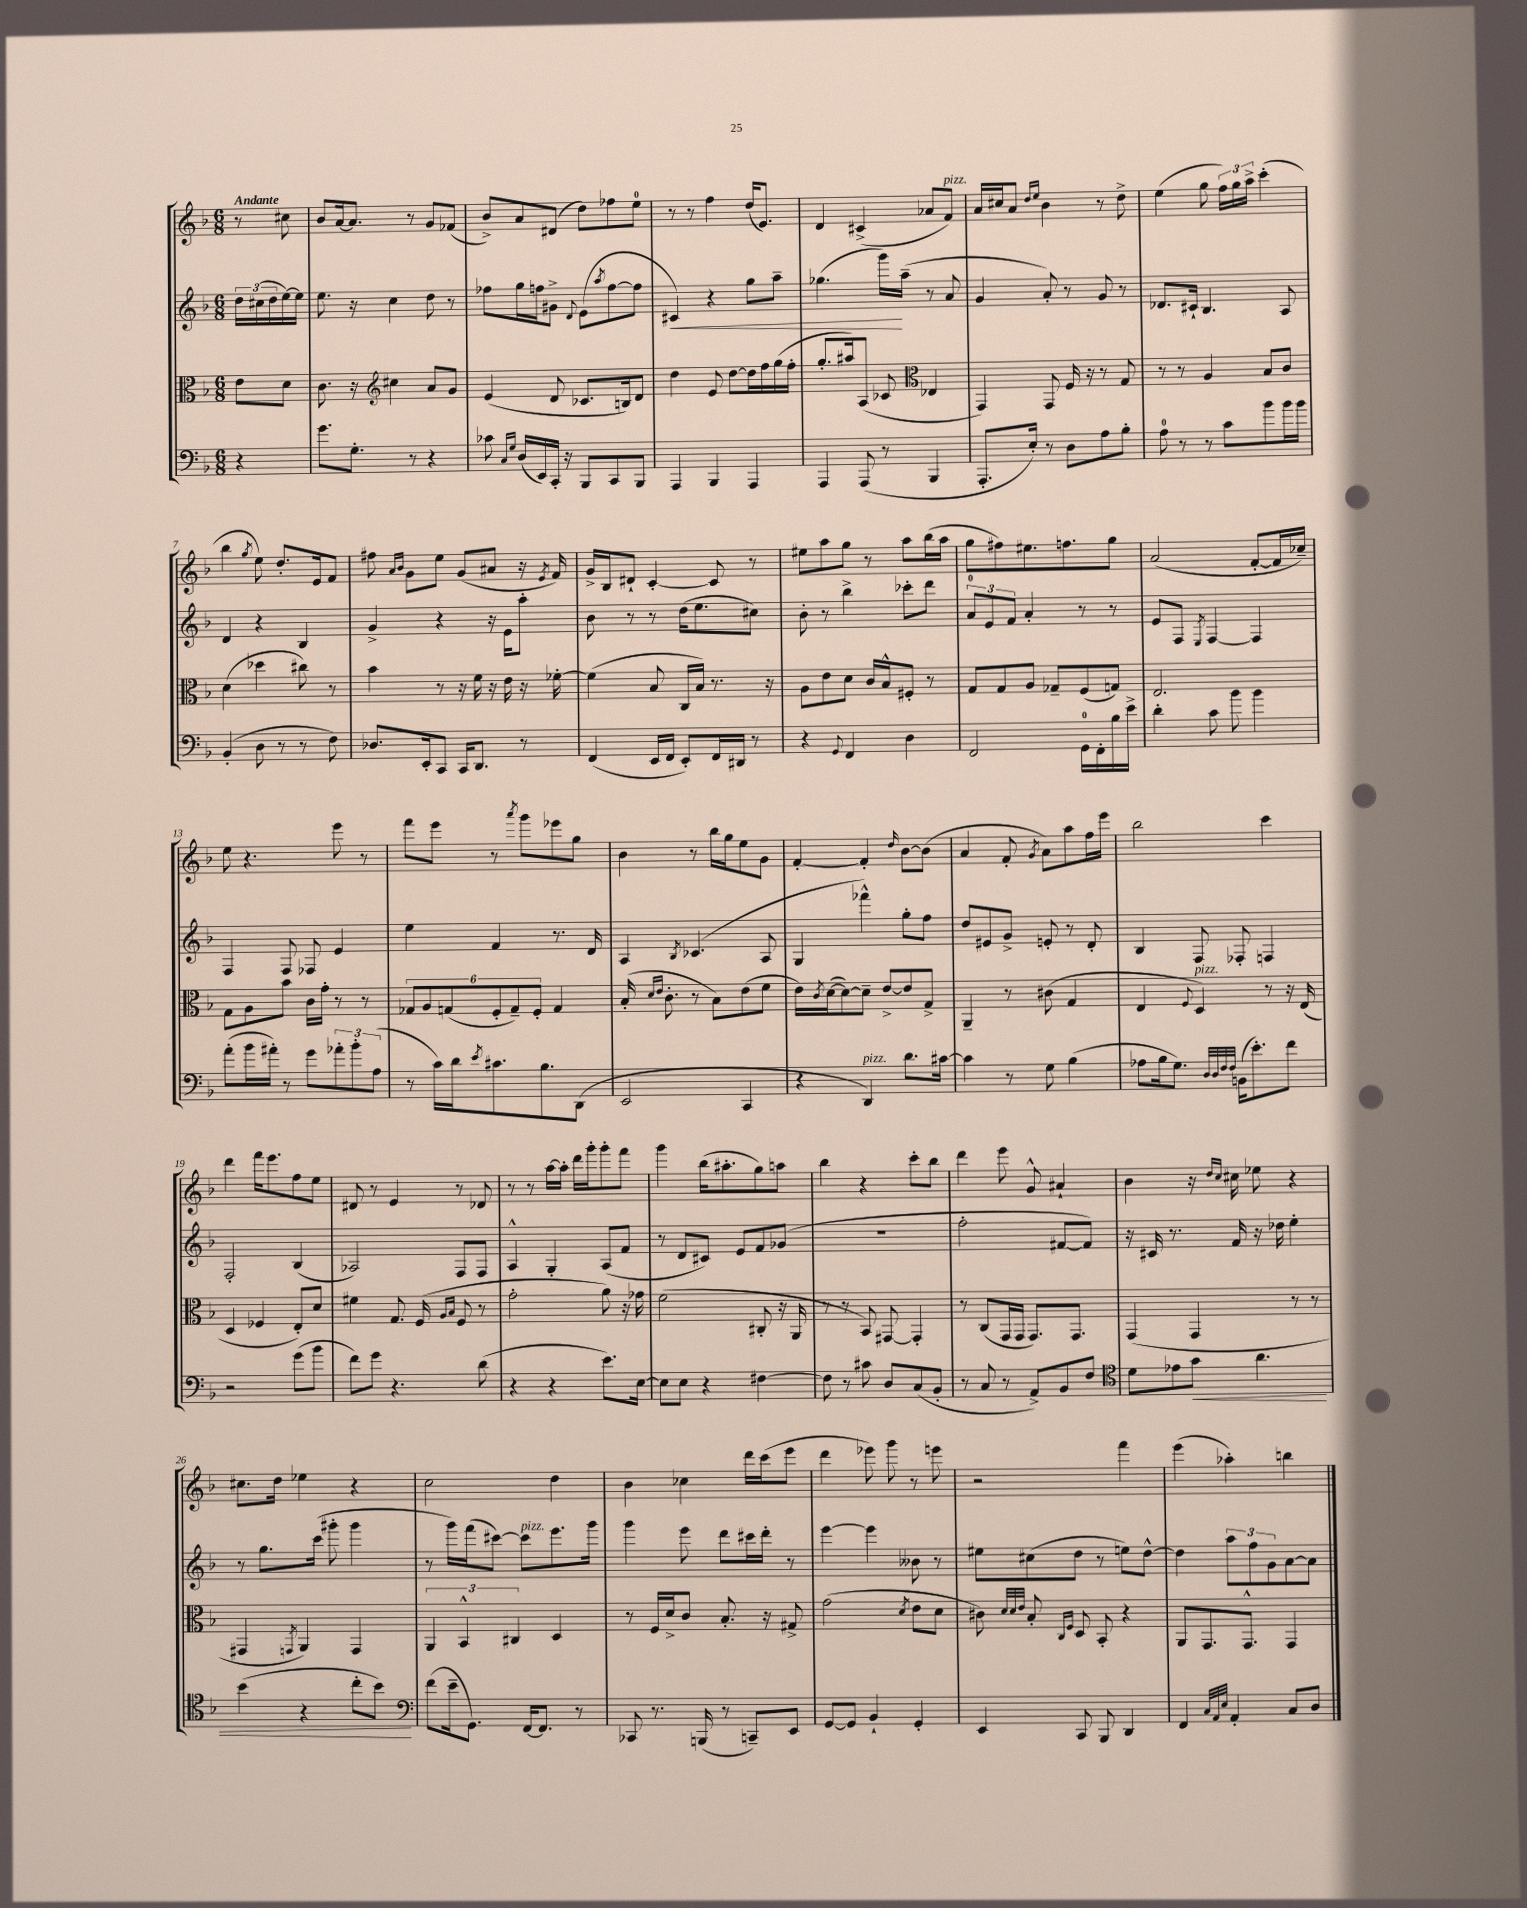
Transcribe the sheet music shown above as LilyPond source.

<<
\new StaffGroup <<
\new Staff = "s0" {
    \clef treble \key f \major \numericTimeSignature \time 6/8 \partial 4 \tempo "Andante"
    r8 cis''8 |
    bes'8 a'16~ a'8. r8 g'8 fes'8( |
    bes'8->) a'8 dis'8( d''8) fes''8 e''8-0 |
    r8 r8 f''4 d''16( e'8.) |
    d'4 cis'4->( aes'8 f'8^\markup { \italic "pizz." }) |
    a'16 cis''16 a'8 \grace { d''16 e''16 } bes'4 r8 d''8-> |
    e''4( g''8 \tuplet 3/2 { f''16) g''16 a''16-> } c'''4-.( |
    bes''4 \acciaccatura { g''8 } e''8) d''8.-. e'16 f'8 |
    fis''8 \grace { a'16 bes'16 } g'8 e''8 g'8( ais'8 r16 \acciaccatura { e'8 } f'16) |
    g'16-> bes16 dis'8-! c'4~-. c'8 r8 |
    eis''8 a''8 g''8 r8 a''8 bes''16( a''16 |
    g''8 fis''8) eis''8. f''8. g''8 |
    a'2( f'8~-. f'16 ces''16--) |
    e''8 r4. e'''8 r8 |
    f'''8 e'''8 r8 \acciaccatura { a'''8 } g'''8 ees'''8 g''8 |
    bes'4 r8 bes''16 g''16 e''8 g'8 |
    f'4~-. f'4-. \grace { d''16 } bes'8~ bes'8( |
    a'4 f'8-. \acciaccatura { g'8 } a'8) a''8 f''16 e'''16 |
    bes''2 c'''4 |
    d'''4 f'''16 e'''8. f''8 e''8 |
    dis'8 r8 e'4 r8 des'8 |
    r8 r8 a''16~ a''16-. d'''16 g'''16-. g'''8-. f'''8 |
    g'''4 bes''16( ais''8.-. g''8) a''8 |
    bes''4 r4 c'''8-. bes''8 |
    d'''4 e'''8 g'8-^ ais'4-! |
    bes'4 r16 \grace { d''16 c''16 } cis''16 ees''8 r4 |
    cis''8. d''16 ees''4 r4 |
    c''2 d''4 |
    bes'4 ces''4 d'''16 c'''16( e'''8 |
    d'''4 ees'''8) g'''8 r8 e'''8 |
    r2 f'''4 |
    e'''4( aes''4-.) b''4 \bar "|." |
}
\new Staff = "s1" {
    \clef treble \key f \major \numericTimeSignature \time 6/8 \partial 4
    \tuplet 3/2 { d''16 cis''16( d''16 } e''16~) e''16 |
    e''8. r16 c''4 d''8 r8 |
    fes''8 g''16 f''16 gis'8-> \appoggiatura { d'8 } e'8( \acciaccatura { a''8 } f''8~ f''8 |
    cis'4\<) r4 g''8 a''8-- |
    ges''4.( g'''16\!) a''16--( r8 a'8 |
    g'4 a'8-.) r8 g'8 r8 |
    des'8. cis'16-! bes4. a8 |
    d'4 r4 bes4 |
    g'4-> r4 r16 e'16 a''8-. |
    bes'8 r8 r8 d''16( e''8. cis''8) |
    bes'8-. r8 bes''4-> ces'''8-. d'''8 |
    \tuplet 3/2 { a'8-0 e'8 f'8 } a'4-. r8 r8 |
    e'8 f8 \acciaccatura { e8 } f4~ f4 |
    f4 f8 fes8 e'4 |
    e''4 f'4 r8. d'16 |
    a4 \acciaccatura { bes8 } ces'4.( a8 |
    g4 fes'''4-^) g''8-. f''8 |
    d''8 eis'8 g'8-> e'8-. r8 d'8-. |
    bes4 f8 fes8-. f4 |
    f2-. bes4( |
    aes2) f8 f8 |
    a4-^ g4-. a8( f'8 |
    r8 d'8 cis'8) e'8 f'8 ges'8( |
    r2. |
    f''2-. fis'8~ fis'8) |
    r16 cis'16 r8. f'16 r16 des''16 e''4-. |
    r8 g''8. c'''16( gis'''8-. gis'''4 |
    r8 g'''16) f'''16( cis'''8~) cis'''8^\markup { \italic "pizz." } e'''8. g'''16 |
    g'''4 e'''8 d'''8 cis'''16 d'''16-. r8 |
    e'''4~ e'''4 beses'8 r8 |
    eis''8 cis''8( d''8 r8 e''8) d''8~-^ |
    d''4 \tuplet 3/2 { a''8 f''8 g'8 } a'8~ a'8 \bar "|." |
}
\new Staff = "s2" {
    \clef alto \key f \major \numericTimeSignature \time 6/8 \partial 4
    e'8 d'8 |
    c'8. r16 \clef treble cis''4 a'8 g'8 |
    e'4( d'8 ces'8. b16) d'8 |
    d''4 e'8 d''8~ d''16 f''16 g''16( f''16-. |
    g''8.-. ais''16) a8( ces'8 \clef alto ees4 |
    g,4) g,8 f16 r16 r8 g8 |
    r8 r8 a4 bes8 c'8 |
    d'4( des''4 cis''8) r8 |
    bes'4 r8 r16 f'16 r16 e'16 r16 fes'16~-. |
    fes'4( bes8 c16 bes16) r8. r16 |
    a8 e'8 d'8 c'16 bes16-^ fis8-. r8 |
    g8 g8 a8 ges8-- f8( g8) |
    e2. |
    g8 a8 bes'8 c'16 g'16-. r8 r8 |
    \tuplet 6/4 { ges8 a8 g8( f8-. g8--) f8-. } g4 |
    bes16-.( \grace { d'16 e'16 } c'8.-. r8 bes8) e'8( f'8 |
    e'16) \acciaccatura { c'8 } d'16~( d'8~) d'8-- e'8~-> e'8 g8-> |
    a,4-- r8 cis'8( g4 |
    e4 \appoggiatura { f8 } d4^\markup { \italic "pizz." }) r8 r16 e16( |
    d4 fes4 e8-.) d'8 |
    fis'4 g8. f16( \grace { a16 bes16 } f8 r8 |
    g'2-. a'8) r16 ges'16 |
    f'2( cis8-. r16 a,16 |
    r8 r8 bes,8) gis,8~ gis,4-. |
    r8 c8( g,16 g,16 g,8.) g,8. |
    g,4( g,4 r8 r8 |
    gis,4 \acciaccatura { g,8 } a,4) g,4 |
    \tuplet 3/2 { a,4 bes,4-^ cis4 } d4 |
    r8 f16 d'16-> c'8 bes8.-. r16 gis8-> |
    g'2( \acciaccatura { d'8 } e'8 d'8 |
    cis'8) \grace { d'32 d'32 e'32 } bes8-. \grace { c16 f16 } d8 bes,8-. r4 |
    a,8 g,8. g,8.-^ g,4 \bar "|." |
}
\new Staff = "s3" {
    \clef bass \key f \major \numericTimeSignature \time 6/8 \partial 4
    r4 |
    g'8. g8.-. r8 r4 |
    ces'8 \grace { c16 g16 } d16( e,16) c,16-. r16 bes,,8 c,8 bes,,8 |
    a,,4 bes,,4 a,,4 |
    a,,4 a,,8( r8 bes,,4 |
    a,,8.-. e16-.) r8 d8 a8 bes8-. |
    a8-0 r8 r8 c'8 bes'8 bes'16 bes'16 |
    bes,4-.( d8 r8 r8 f8) |
    des8. e,16-. c,8 c,16 d,8. r8 |
    f,4( e,16 f,16 e,8-.) f,16 dis,16 r8 |
    r4 \appoggiatura { g,8 } f,4 d4 |
    f,2 g,16-0 f,16-. bes16 e'16-> |
    d'4-. c'8 bes'8 bes'4 |
    a'8-.( bes'16 ais'16-.) r8 g'8 \tuplet 3/2 { aes'8-. bes'8-. a8( } |
    r8 c'16) d'16 \acciaccatura { e'8 } cis'8. bes8. d,8( |
    e,2 c,4 |
    r4 d,4^\markup { \italic "pizz." }) d'8. cis'16~ |
    cis'4 r8 g8 bes4( |
    aes8 bes16 g8.) \grace { d32 d32 f32 f32 } b,16( e'8.-.) f'8 |
    r2 g'8( bes'8 |
    f'8) g'8 r4. d'8( |
    r4 r4 e'8.) e16~ |
    e8 e8 r4 fis4~ |
    fis8 r8 cis'8 d8 c8( bes,8-. |
    r8 c8 r8 a,8->) bes,8 f8 |
    \clef tenor d'8 ees'8 g'8\< a'4. |
    bes'4( r4 c''8-. bes'8\!) |
    \clef bass f'8( e'16-- g,8.) f,16~ f,8. r8 |
    ces,8 r8. b,,16( r8 c,8--) e,8 |
    g,8~ g,8 bes,4-! g,4-. |
    e,4 c,8 bes,,8 d,4 |
    f,4 \grace { c32 a,32 e32 } a,4-. c8 d8 \bar "|." |
}
>>
>>
